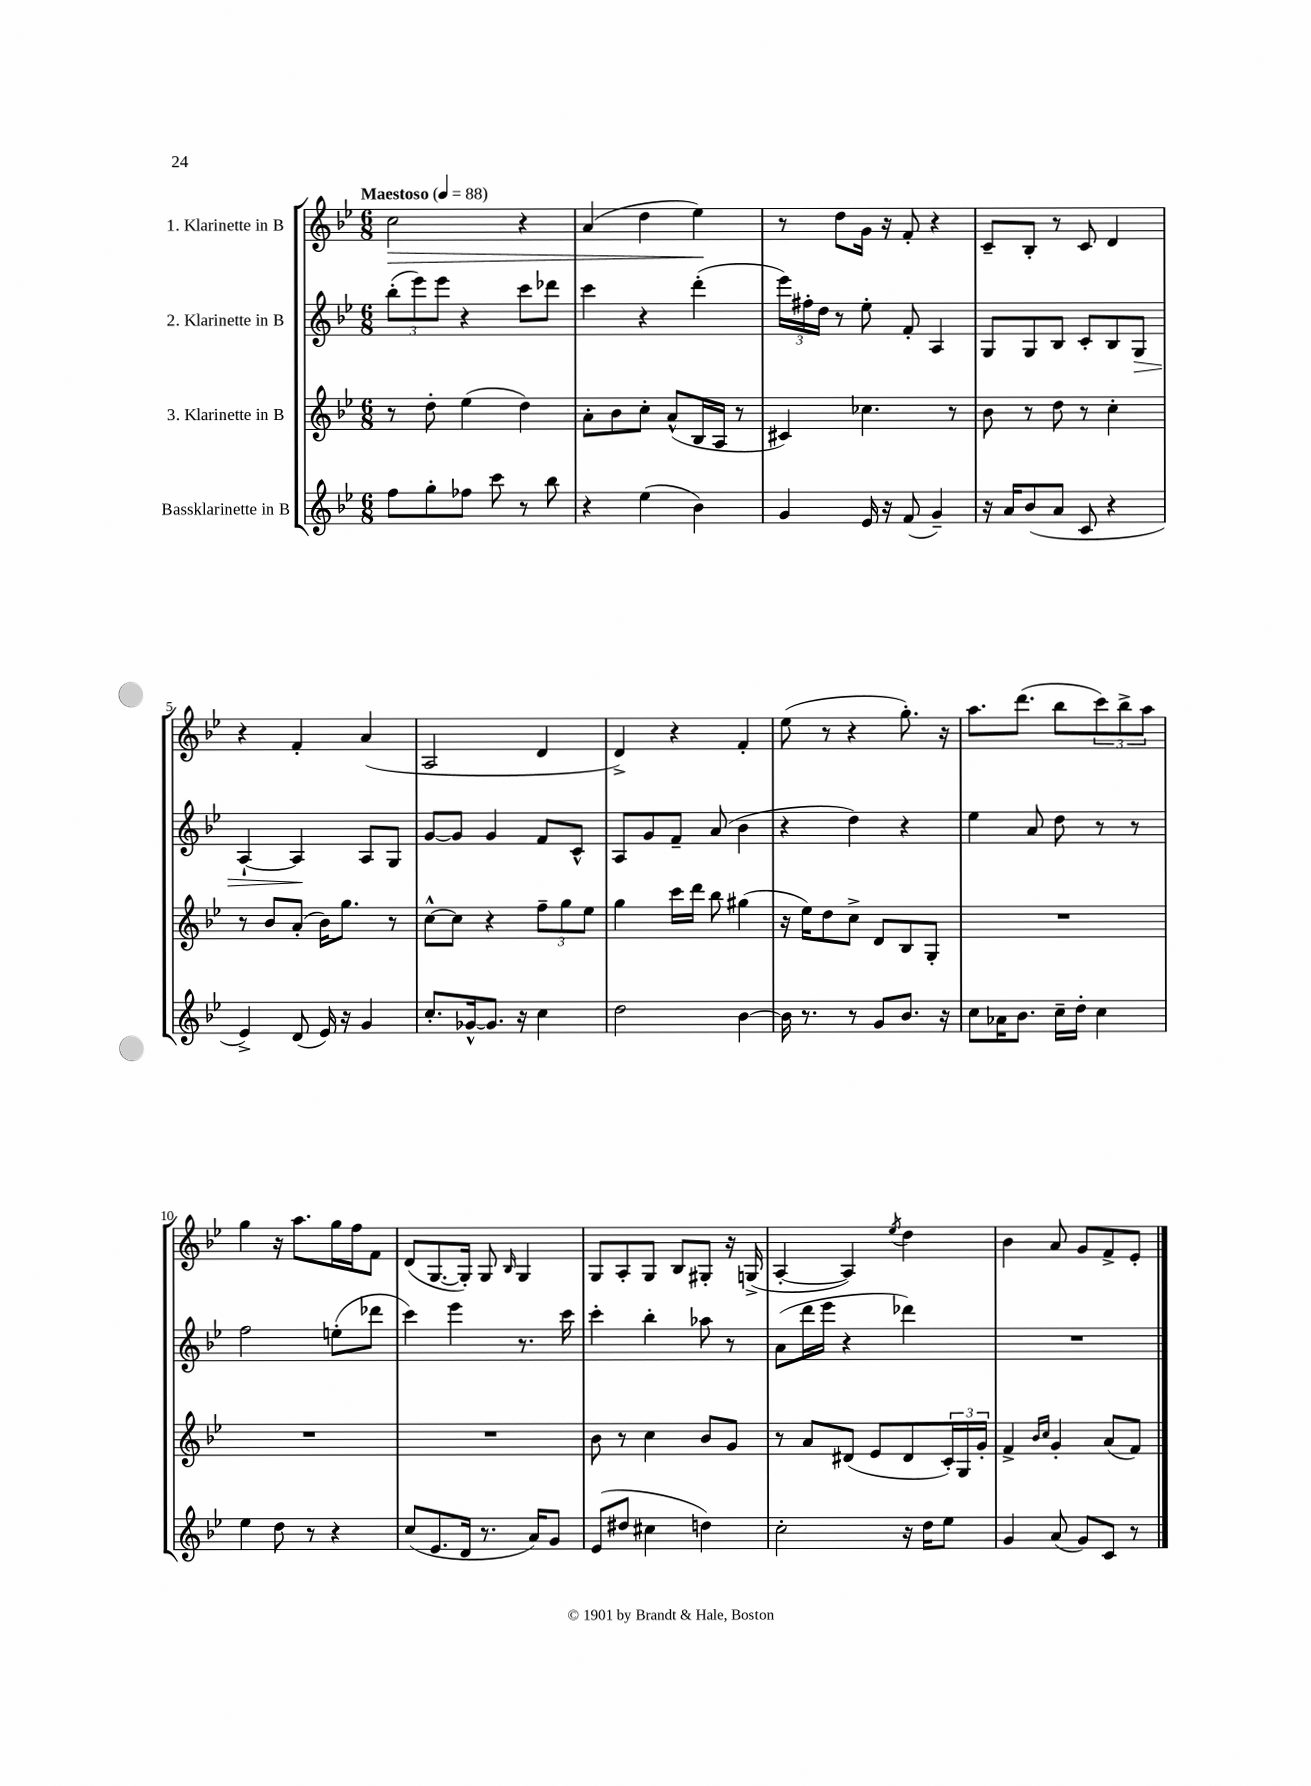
<<
\new StaffGroup <<
\new Staff = "s0" \with { instrumentName = "1. Klarinette in B" } {
    \clef treble \key bes \major \numericTimeSignature \time 6/8 \tempo "Maestoso" 4 = 88
    c''2\> r4 |
    a'4( d''4 ees''4\!) |
    r8 d''8 g'16 r16 f'8-. r4 |
    c'8-- bes8-. r8 c'8 d'4 |
    r4 f'4-. a'4( |
    a2 d'4 |
    d'4->) r4 f'4-. |
    ees''8( r8 r4 g''8.-.) r16 |
    a''8. d'''8.( bes''8 \tuplet 3/2 { c'''8) bes''8-> a''8 } |
    g''4 r16 a''8. g''16 f''16 f'8 |
    d'8( g8.~ g16-.) g8 \grace { bes16 } g4 |
    g8 a8-. g8 bes8 gis8-. r16 g16->( |
    a4~-. a4) \acciaccatura { ees''8 } d''4 |
    bes'4 a'8 g'8 f'8-> ees'8-. \bar "|." |
}
\new Staff = "s1" \with { instrumentName = "2. Klarinette in B" } {
    \clef treble \key bes \major \numericTimeSignature \time 6/8
    \tuplet 3/2 { bes''8-.( ees'''8) ees'''8 } r4 c'''8 des'''8 |
    c'''4 r4 d'''4-.( |
    \tuplet 3/2 { ees'''16) fis''16-. d''16 } r8 ees''8-. f'8-. a4 |
    g8 g8 bes8 c'8-. bes8 g8\> |
    a4~-! a4\! a8 g8 |
    g'8~ g'8 g'4 f'8 c'8-^ |
    a8 g'8 f'8-- a'8( bes'4 |
    r4 d''4) r4 |
    ees''4 a'8 d''8 r8 r8 |
    f''2 e''8-.( des'''8 |
    c'''4) ees'''4 r8. c'''16 |
    c'''4-. bes''4-. aes''8 r8 |
    a'8( d'''16 ees'''16 r4 des'''4) |
    R2. \bar "|." |
}
\new Staff = "s2" \with { instrumentName = "3. Klarinette in B" } {
    \clef treble \key bes \major \numericTimeSignature \time 6/8
    r8 d''8-. ees''4( d''4) |
    a'8-. bes'8 c''8-. a'8-^( bes16 a16 r8 |
    cis'4) ces''4. r8 |
    bes'8 r8 d''8 r8 c''4-. |
    r8 bes'8 a'8-.( bes'16) g''8. r8 |
    c''8~-^ c''8 r4 \tuplet 3/2 { f''8-- g''8 ees''8 } |
    g''4 c'''16 d'''16 bes''8 gis''4( |
    r16 ees''16) d''8 c''8-> d'8 bes8 g8-. |
    R2. |
    R2. |
    R2. |
    bes'8 r8 c''4 bes'8 g'8 |
    r8 a'8 dis'8( ees'8 dis'8 \tuplet 3/2 { c'16-.) g16 g'16-. } |
    f'4-> \grace { bes'16 c''16 } g'4-. a'8( f'8) \bar "|." |
}
\new Staff = "s3" \with { instrumentName = "Bassklarinette in B" } {
    \clef treble \key bes \major \numericTimeSignature \time 6/8
    f''8 g''8-. fes''8 c'''8 r8 bes''8 |
    r4 ees''4( bes'4) |
    g'4 ees'16 r16 f'8( g'4--) |
    r16 a'16 bes'8( a'8 c'8 r4 |
    ees'4->) d'8( ees'16) r16 g'4 |
    c''8.-. ges'16~-^ ges'8. r16 c''4 |
    d''2 bes'4~ |
    bes'16 r8. r8 g'8 bes'8. r16 |
    c''8 aes'16 bes'8. c''16-- d''16-. c''4 |
    ees''4 d''8 r8 r4 |
    c''8( ees'8. d'16 r8. a'16) g'8 |
    ees'8( dis''8 cis''4 d''4) |
    c''2-. r16 d''16 ees''8 |
    g'4 a'8( g'8) c'8 r8 \bar "|." |
}
>>
>>
